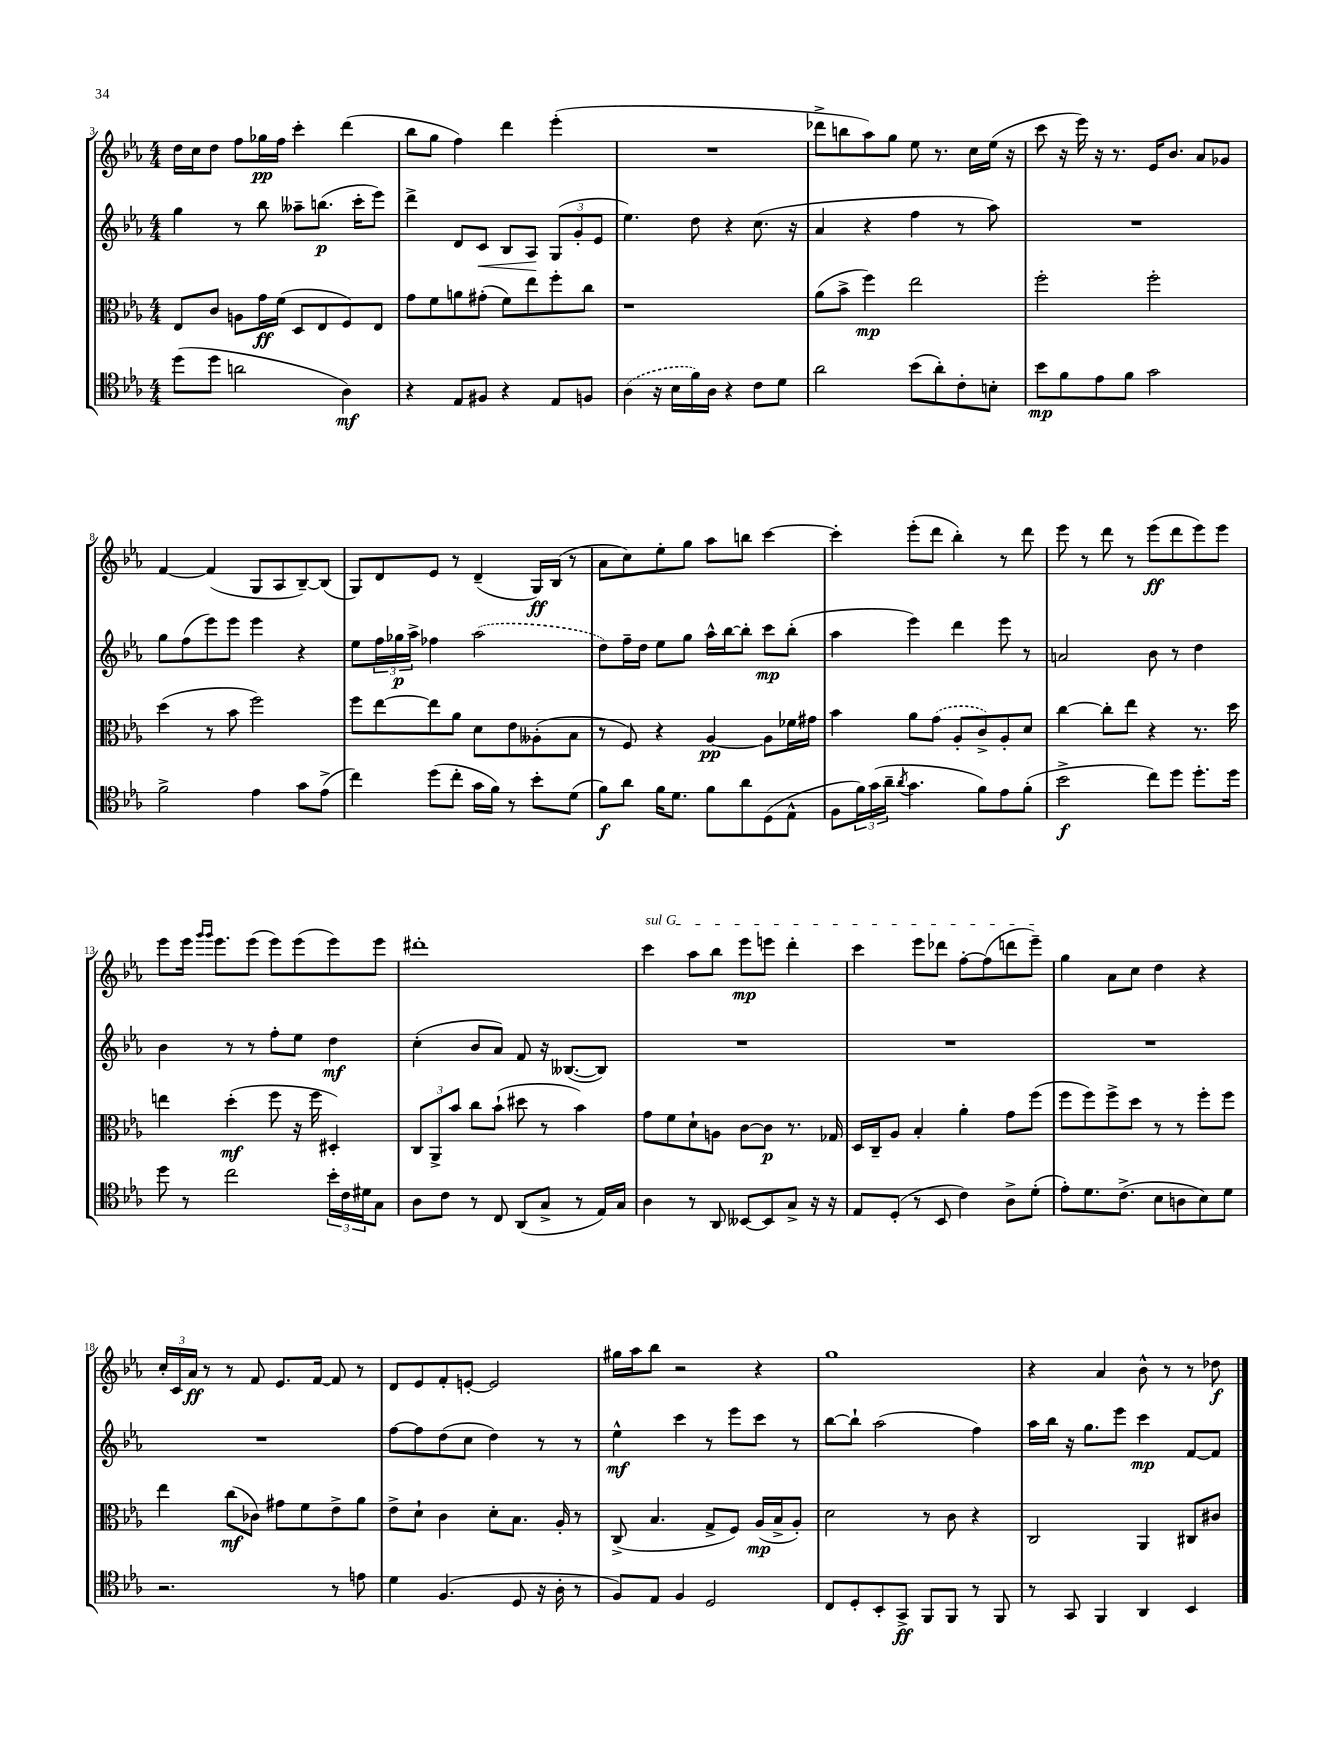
<<
\new StaffGroup <<
\new Staff = "s0" {
    \clef treble \key ees \major \numericTimeSignature \time 4/4
    d''16 c''16 d''8 f''8 ges''16\pp f''16 c'''4-. d'''4( |
    bes''8 g''8 f''4) d'''4 ees'''4-.( |
    R1 |
    des'''8-> b''8 aes''8) g''8 ees''8 r8. c''16 ees''16( r16 |
    c'''8 r16 ees'''16) r16 r8. ees'16 bes'8. aes'8 ges'8 |
    f'4~ f'4( g8 aes8 bes8~--) bes8( |
    g8) d'8 ees'8 r8 d'4--( g16\ff) bes16( r8 |
    aes'8 c''8) ees''8-. g''8 aes''8 b''8 c'''4~ |
    c'''4-. ees'''8-.( d'''8 bes''4-.) r8 d'''8 |
    ees'''8 r8 d'''8 r8 ees'''8\ff( d'''8 ees'''8) ees'''8 |
    ees'''8 ees'''16 \grace { g'''16 g'''16 } ees'''8. ees'''8( ees'''8) ees'''8( ees'''8) ees'''8 |
    dis'''1-. |
    \once \override TextSpanner.bound-details.left.text = \markup { \italic "sul G" } c'''4\startTextSpan aes''8 bes''8 ees'''8\mp e'''8 d'''4-. |
    c'''4 ees'''8 des'''8 f''8~-. f''8( d'''8 ees'''8--\stopTextSpan) |
    g''4 aes'8 c''8 d''4 r4 |
    \tuplet 3/2 { c''16-. c'16 aes'16\ff } r8 r8 f'8 ees'8. f'16~ f'8 r8 |
    d'8 ees'8 f'8-. e'8~-. e'2 |
    gis''16 aes''16 bes''8 r2 r4 |
    g''1 |
    r4 aes'4 bes'8-^ r8 r8 des''8\f \bar "|." |
}
\new Staff = "s1" {
    \clef treble \key ees \major \numericTimeSignature \time 4/4
    g''4 r8 bes''8 aeses''8-- b''8.\p( c'''16-. ees'''8) |
    d'''4-> d'8 c'8\< bes8 aes8\! \tuplet 3/2 { g8( g'8-. ees'8 } |
    ees''4.) d''8 r4 c''8.( r16 |
    aes'4 r4 f''4 r8 aes''8) |
    R1 |
    g''8 f''8( ees'''8) ees'''8 ees'''4 r4 |
    ees''8 \tuplet 3/2 { f''16 ges''16\p aes''16-> } fes''4 \once \slurDashed aes''2( |
    d''8) f''16-- d''16 ees''8 g''8 aes''16-^ bes''16~ bes''8-. c'''8\mp bes''8-.( |
    aes''4 ees'''4) d'''4 ees'''8 r8 |
    a'2 bes'8 r8 d''4 |
    bes'4 r8 r8 f''8-. ees''8 d''4\mf |
    c''4-.( bes'8 aes'8) f'8 r16 beses8.~( beses8) |
    R1 |
    R1 |
    R1 |
    R1 |
    f''8~ f''8 d''8( c''8 d''4) r8 r8 |
    ees''4-^\mf c'''4 r8 ees'''8 c'''8 r8 |
    bes''8~ bes''8-! aes''2( f''4) |
    aes''16 bes''16 r16 g''8. ees'''8 c'''4\mp f'8~ f'8 \bar "|." |
}
\new Staff = "s2" {
    \clef alto \key ees \major \numericTimeSignature \time 4/4
    ees8 c'8 a8 g'16\ff f'16( d8 ees8 f8) ees8 |
    g'8 f'8 a'8 gis'8-.( f'8) ees''8 f''8-. c''8 |
    r1 |
    aes'8( bes'8-> f''4\mp) ees''2 |
    f''2-. f''2-. |
    d''4( r8 bes'8 f''2) |
    f''8 ees''8~ ees''8 aes'8 d'8 ees'8 aeses8-.( bes8 |
    r8 f8) r4 aes4~\pp aes8 fes'16 gis'16 |
    bes'4 aes'8 \once \slurDashed g'8( aes8-. c'8->) aes8-. d'8 |
    c''4~ c''8-. ees''8 r4 r8. d''16 |
    e''4 d''4-.\mf( f''8 r16 f''16 dis4-.) |
    \tuplet 3/2 { c8 aes,8-> bes'8 } c''8 bes'8-!( dis''8 r8 bes'4) |
    g'8 f'8 d'8-! a8 c'8~ c'8\p r8. ges16 |
    d16 c16-- aes8 bes4-. aes'4-. g'8 f''8( |
    f''8 f''8) f''8-> d''8 r8 r8 f''8-. f''8 |
    ees''4 c''8\mf( ces'8) gis'8 f'8 ees'8-> aes'8 |
    ees'8-> d'8-! c'4 d'8-. bes8. aes16-. r8 |
    c8->( bes4. g8-> f8) aes16\mp( bes16-> aes8-.) |
    d'2 r8 c'8 r4 |
    c2 aes,4 cis8 cis'8 \bar "|." |
}
\new Staff = "s3" {
    \clef tenor \key ees \major \numericTimeSignature \time 4/4
    d''8( d''8 a'2 aes4\mf) |
    r4 ees8 fis8 r4 ees8 f8 |
    \once \slurDashed aes4( r16 bes16 f'16) aes16 r4 c'8 d'8 |
    aes'2 bes'8( aes'8-.) c'8-. b8-. |
    bes'8\mp f'8 ees'8 f'8 g'2 |
    f'2-> ees'4 g'8 ees'8->( |
    c''4) d''8( c''8-. g'16 f'16) r8 bes'8-. d'8( |
    f'8\f) aes'8 f'16 d'8. f'8 aes'8 d8( ees8-^ |
    f8 \tuplet 3/2 { f'16) g'16( aes'16-- } \acciaccatura { aes'8 } g'4. f'8) ees'8 f'8-.( |
    bes'2->\f c''8) d''8 d''8.-. d''16 |
    d''8 r8 c''2 \tuplet 3/2 { bes'16-. c'16 dis'16 } g8 |
    aes8 c'8 r8 c8 aes,8( g8-> r8 ees16) g16 |
    aes4 r8 aes,8 beses,8~ beses,8 g8-> r16 r16 |
    ees8 d8-.( r8 bes,8 c'4) aes8-> d'8-.( |
    ees'8-.) d'8. c'8.->( bes8 a8 bes8) d'8 |
    r2. r8 e'8 |
    d'4 f4.( d8 r16 aes16-. r8 |
    f8) ees8 f4 d2 |
    c8 d8-. bes,8-. g,8->\ff f,8 f,8 r8 f,8 |
    r8 g,8 f,4 aes,4 bes,4 \bar "|." |
}
>>
>>
\layout { \context { \Score currentBarNumber = #3 } }
